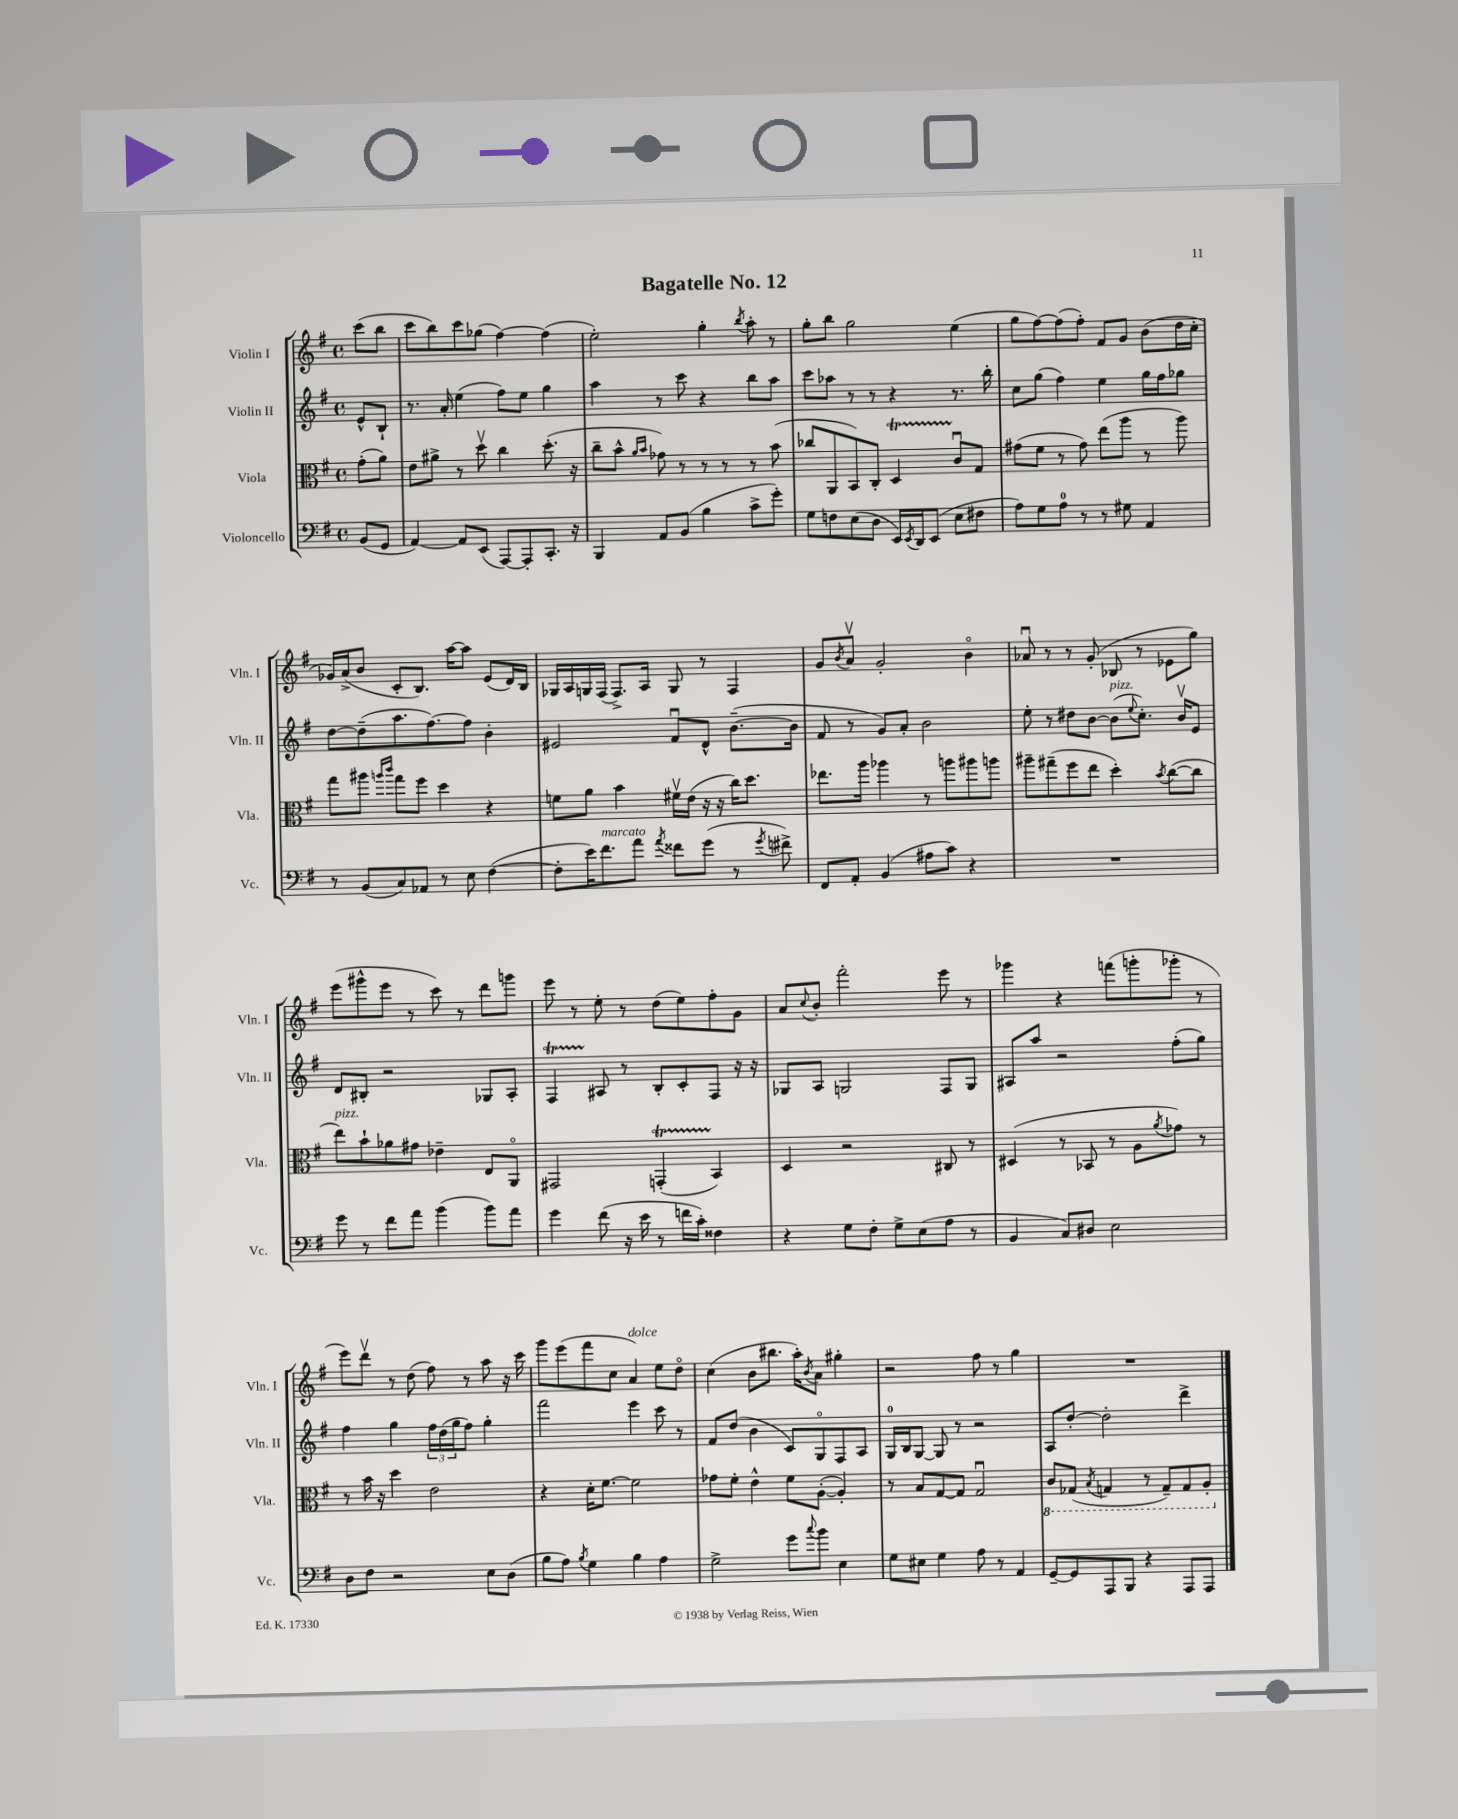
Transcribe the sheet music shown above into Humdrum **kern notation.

**kern	**kern	**kern	**kern
*part4	*part3	*part2	*part1
*staff4	*staff3	*staff2	*staff1
*I"Violoncello	*I"Viola	*I"Violin II	*I"Violin I
*I'Vc.	*I'Vla.	*I'Vln. II	*I'Vln. I
*clefF4	*clefC3	*clefG2	*clefG2
*k[f#]	*k[f#]	*k[f#]	*k[f#]
*M4/4	*M4/4	*M4/4	*M4/4
*met(c)	*met(c)	*met(c)	*met(c)
=	=	=	=
(8BB/L	(8g'\L	8e^^/L	(8ccc\L
8GG/J	8a\J)	8B`/J	8bb\J
=1	=1	=1	=1
[4AA/)	8e\L	8.r	8ccc\L
.	8a#X^\J	.	8bb\)
.	.	16a'/	.
8AA/L]	8r	(4ee\	8ccc\
(8EE/J	8ddv\	.	(8gg-X\J
[8AAA/L)	4cc\	8ff#\L)	[4ff#\)
8AAA'/]	.	8ee\J	.
8.CC'/J	(8.dd'\	4gg\	(4ff#\]
16r	16r	.	.
=2	=2	=2	=2
4BBB/	8cc~\L	4aa\	2ee'\)
.	8b^^\J	.	.
.	16qqa/LL	.	.
.	16qqb/JJ	.	.
8AA/L	8g-X\)	8r	.
(8BB/J	8r	8ccc\	.
4B\	8r	4r	4gg'\
.	8r	.	.
.	.	.	8qbb/
8c^\L	8r	8bb\L	8aa'\
8g'\J)	(8b\	8aa\J	8r
=3	=3	=3	=3
8G\L	8cc-X/L	8ccc\L	8gg'\L
8Fn\	8AA/	8aa-X\J	8bb\J
(8E\	8BB/)	8r	2gg\
8D\J	8C'/J	8r	.
16EE/LL)	4DT/	4r	.
8qEE/	.	.	.
16DD/J	.	.	.
(8EE/J	.	.	.
8E\L	8cu/L	8.r	(4ee\
8F#X\J	8G/J	.	.
.	.	16bb'\	.
=4	=4	=4	=4
8A\L)	(8g#X\L	8cc\L	8gg\L
8G\	8f#\J	(8gg\J	[8ff#\)
8A\J	8r	4ff#\)	(8ff#\]
8r	8g#\)	.	8ff#'\J)
8r	(8ee\L	4ee\	8f#/L
8G#X\	8aa\J	.	8g/J
4AA/	8r	16gg\LL	(8b\L
.	.	16ff#\J	.
.	8aa\)	8gg-X\J	16dd\L
.	.	.	16cc'\JJ
!!LO:LB:g=z
=5	=5	=5	=5
8r	8gg\L	[8dd\L	16g-X/LL)
.	.	.	(16a^/J
(8BB/L	8aa#X\J	(8dd~\]	8b/J
.	16qqaan/LL	.	.
.	16qqccc/JJ	.	.
8C/)	8gg\L	8.aa\	8c'/L
8AA-X/J	8ff#\J	.	8.B/J)
.	.	[8.ff#\)	.
8r	4dd\	.	.
.	.	.	[16aa\KL
8E\	.	8ff#\J]	8aa\J]
([4F#\	4r	4b'\	(8e/L
.	.	.	16d/L)
.	.	.	16B/JJ
=6	=6	=6	=6
8F#'\L]	8fn\L	2e#X/	16G-X/LL
.	.	.	16A/
16e\K)	8a\J	.	16Gn/
!LO:TX:a:i:t=marcato	!	!	!
8.f#\	.	.	(16F#/JJ
.	4b\	.	8.F#^/L)
8a\J	.	.	.
.	.	.	16A/Jk
8qa/	.	.	.
8f##X\L	16f#Xv\LL	8f#u/L	8G/
.	(16e\JJ	.	.
(8g\J	16r	8d^^/J	8r
.	16r	.	.
8r	16cc\KL)	([8.b~\L	4F#/
.	8.dd\J	.	.
8qg/	.	.	.
8f#X^\)	.	.	.
.	.	16b\Jk]	.
=7	=7	=7	=7
8FF#/L	8.ee-X\L	8f#/	8g/L
.	.	.	8qb/
8AA'/J	.	8r	8av/J
.	16aa\Jk	.	.
(4BB/	4aa-X\	8g/L)	2g'/
.	.	8a'/J	.
8A#X\L	8r	2b\	.
8c\J)	8aan\L	.	.
4r	8aa#X\	.	4b\
.	8aan\J	.	.
=8	=8	=8	=8
1r	8aa#X~\L	8ee'\	8a-Xu/
.	(8gg#X~\	8r	8r
.	8ff#\	8dd#X\L	8r
.	8ee\J	[8b\J	(8g'/
!	!	!LO:TX:a:i:t=pizz.	!
.	4dd'\)	(8b\L]	8B-X/
.	.	8qqee/	.
.	.	8.cc'\J)	8r
.	8qb/	.	.
.	([8cc\L	.	8e-X\L
.	.	16bv/KL	.
.	8cc\J]	8e/J	8gg\J)
!!LO:LB:g=z
=9	=9	=9	=9
!	!LO:TX:a:i:t=pizz.	!	!
8g\	8ee\L)	8d/L	(8eee\L
8r	8b`\	8B#X'/J	8ggg#X^^\
8f#\L	8a-X\	2r	8eee\J
8a\J	8g#X\J	.	8r
(4b\	4e-X~\	.	8ccc\)
.	.	.	8r
8b\L)	8E/L	8G-X/L	8ddd\L
8a\J	8AA/J	8A'/J	8gggn\J
=10	=10	=10	=10
4g\	2GG#X/	4F#t/	8eee\
.	.	.	8r
(8f#\	.	8A#X/	8ee'\
16r	.	8r	8r
16e\	.	.	.
8r	(4GGnT'/	8B'/L	(8dd\L
16fn\LL	.	8c'/	8ee\)
16c'\JJ)	.	.	.
4F##X\	4BB/)	8F#/J	8ff#'\
.	.	16r	8g\J
.	.	16r	.
=11	=11	=11	=11
4r	4D/	8G-X/L	8a/L
.	.	.	8qqcc/
.	.	8A/J	8b'/J
8G\L	2r	2Gn/	2fff#'\
8F#'\J	.	.	.
8G^\L	.	.	.
(8E\	.	.	.
8A\J	8C#X/	8F#/L	8eee\
8r	8r	8G/J	8r
=12	=12	=12	=12
4BB/	(4D#X/	8A#X/L	4ggg-X\
.	.	8aa/J	.
8C/L)	8r	2r	4r
8D#X/J	8BB-X/	.	.
2E\	8r	.	(8fffn\L
.	8A\L	.	8gggn'\
.	8qa/	.	.
.	8g-X\J)	(8ff#'\L	8ggg-X'\J
.	8r	8gg\J)	8r
!!LO:LB:g=z
=13	=13	=13	=13
8D\L	8r	4ff#\	8eee\L)
8F#\J	16b\	.	8dddv\J
.	16r	.	.
2r	4dd\	4gg\	8r
.	.	.	(8dd\
.	2e\	24ff#\LL	8ff#\)
.	.	(24dd\	.
.	.	24gg\J	.
.	.	8ff#\J)	8r
8E\L	.	4gg'\	8aa\
(8D\J	.	.	16r
.	.	.	16ccc\
=14	=14	=14	=14
8B\L	4r	2fff#\	8ggg\L
8A\J)	.	.	(8eee\
8qB/	.	.	.
4G\	16d'\KL	.	8fff#\
.	[8.f#\J	.	.
.	.	.	8cc\J
!	!	!	!LO:TX:a:i:t=dolce
4B\	2f#\]	4eee\	4a/)
4A\	.	8ccc\	8ee\L
.	.	8r	8dd\J
=15	=15	=15	=15
2G^\	8g-X\L	8f#/L	(4cc\
.	8f#'\J	(8dd/J	.
.	4e^^\	4b\	8b\L
.	.	.	8.bb#X\J
8g\L	8f#\L	8c/L)	.
.	.	.	16aa'\KL)
8qqcc/	.	.	8qb/
8b\J	([8A'\J	8G/	8a\J
4E\	4A'/])	8F#/	4gg#X'\
.	.	8A/J	.
=16	=16	=16	=16
8G\L	8r	16G/LL	2r
.	.	16B/J	.
8E#X\J	8B/L	[8G/J	.
4G\	[8G/	8G/]	.
.	8G/J]	8r	.
8A\	2Gu/	2r	8ff#\
8r	.	.	8r
4AA/	.	.	4gg\
=17	=17	=17	=17
*	*8ba	*	*
[8GG~/L	8C/L	8A/L	1r
8GG/]	(8GG-X/J	[8dd'/J	.
.	8qBB/	.	.
8AAA/	4GGn/	2dd'\]	.
8BBB/J	.	.	.
4r	8r	.	.
.	8GG~/L)	.	.
8AAA/L	8GG/	4ddd^\	.
8AAA/J	8AA'/J	.	.
*	*X8ba	*	*
==	==	==	==
*-	*-	*-	*-
